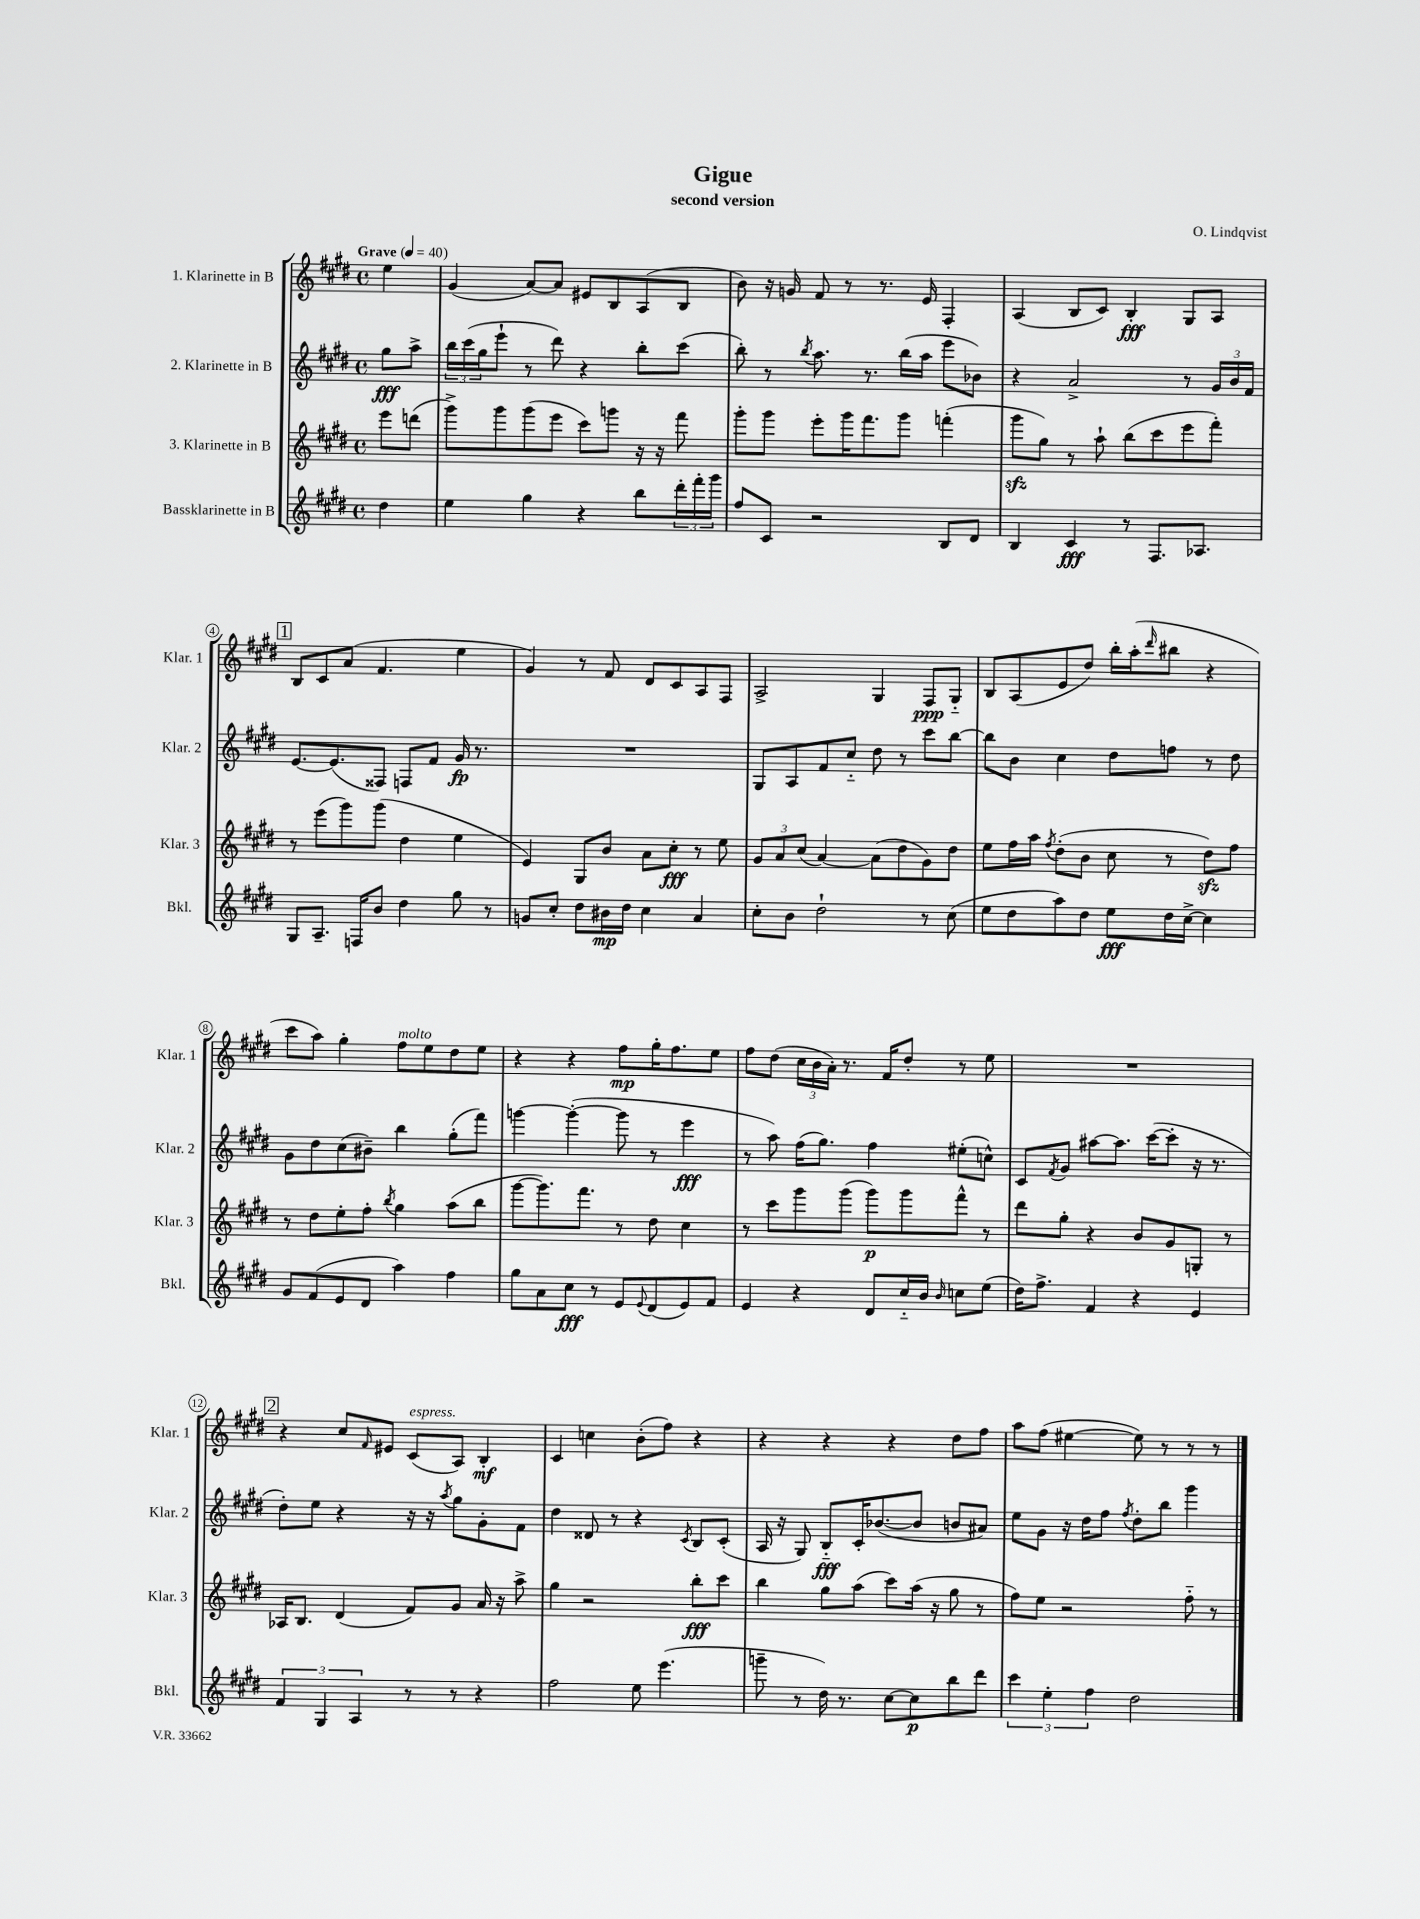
\header { title = "Gigue" composer = "O. Lindqvist" subtitle = "second version" }
<<
\new StaffGroup <<
\new Staff = "s0" \with { instrumentName = "1. Klarinette in B" shortInstrumentName = "Klar. 1" } {
    \clef treble \key e \major \defaultTimeSignature \time 4/4 \partial 4 \tempo "Grave" 4 = 40
    e''4 |
    gis'4( a'8~) a'8 eis'8 b8 a8( b8 |
    b'8) r16 g'16 fis'8 r8 r8. e'16 fis4-. |
    a4( b8 cis'8) b4-.\fff gis8 a8 |
    \mark \markup { \box "1" } b8 cis'8 a'8( fis'4. e''4 |
    gis'4) r8 fis'8 dis'8 cis'8 a8 fis8 |
    a2-> gis4 fis8\ppp gis8-_ |
    b8 a8( e'8 dis''8) b''16-. a''16-.( \grace { dis'''16 } bis''8 r4 |
    cis'''8 a''8) gis''4-. fis''8^\markup { \italic "molto" } e''8 dis''8 e''8 |
    r4 r4 fis''8\mp gis''16-. fis''8. e''8 |
    fis''8 dis''8( \tuplet 3/2 { cis''16 b'16 a'16-.) } r8. fis'16 dis''8-. r8 e''8 |
    R1 |
    \mark \markup { \box "2" } r4 cis''8 \grace { fis'16 } eis'8 cis'8^\markup { \italic "espress." }( a8) b4-.\mf |
    cis'4 c''4 b'8-.( fis''8) r4 |
    r4 r4 r4 dis''8 fis''8 |
    a''8 fis''8( eis''4~ eis''8) r8 r8 r8 \bar "|." |
}
\new Staff = "s1" \with { instrumentName = "2. Klarinette in B" shortInstrumentName = "Klar. 2" } {
    \clef treble \key e \major \defaultTimeSignature \time 4/4 \partial 4
    gis''8\fff a''8-> |
    \tuplet 3/2 { b''16 cis'''16( gis''16 } e'''8-! r8 dis'''8) r4 b''8-. cis'''8( |
    b''8-.) r8 \acciaccatura { b''8 } a''8. r8. b''16( a''16 e'''8 bes'8) |
    r4 a'2-> r8 \tuplet 3/2 { gis'16 b'16 fis'16 } |
    \mark \markup { \box "1" } e'8.~ e'8.( fisis8) f8 fis'8 gis'16\fp r8. |
    R1 |
    gis8 a8 fis'8 cis''8-_ dis''8 r8 cis'''8 b''8~ |
    b''8 b'8 cis''4 dis''8 f''8 r8 dis''8 |
    gis'8 dis''8 cis''8( bis'8--) b''4 gis''8-.( fis'''8) |
    g'''4~ g'''4~-.( g'''8 r8 e'''4\fff |
    r8 a''8) fis''16( gis''8.) fis''4 eis''8-.( c''8-^) |
    cis'8 \acciaccatura { fis'8 } gis'8 ais''8~ ais''8. cis'''16~( cis'''8-. r16 r8. |
    \mark \markup { \box "2" } dis''8-.) e''8 r4 r16 r16 \acciaccatura { a''8 } gis''8 gis'8-. fis'8 |
    dis''4 disis'8 r8 r4 \acciaccatura { cis'8 } b8 cis'8-.( |
    a16 r16 gis8) b8-_\fff cis'16-. bes'8.~( bes'8 b'8 ais'8) |
    e''8 gis'8 r16 dis''16 fis''8 \acciaccatura { fis''8 } dis''8-. b''8 gis'''4 \bar "|." |
}
\new Staff = "s2" \with { instrumentName = "3. Klarinette in B" shortInstrumentName = "Klar. 3" } {
    \clef treble \key e \major \defaultTimeSignature \time 4/4 \partial 4
    e'''8 d'''8( |
    gis'''8->) gis'''8 gis'''8( e'''8 cis'''8) g'''8 r16 r16 fis'''8 |
    gis'''8-. gis'''8 e'''8-. gis'''16 fis'''8. gis'''8 f'''4-.( |
    gis'''8\sfz gis''8) r8 a''8-! b''8( cis'''8 e'''8 fis'''8-.) |
    \mark \markup { \box "1" } r8 e'''8( gis'''8) gis'''8( dis''4 e''4 |
    e'4) gis8 b'8 a'8 cis''8-.\fff r8 e''8 |
    \tuplet 3/2 { gis'8 a'8 cis''8( } a'4~) a'8( dis''8 gis'8) dis''8 |
    e''8 fis''16 a''16 \acciaccatura { fis''8 } dis''8-.( b'8 cis''8 r8 dis''8\sfz) fis''8 |
    r8 dis''8 e''8-. fis''8-. \acciaccatura { b''8 } gis''4 a''8( b''8 |
    gis'''8~ gis'''8.) fis'''8. r8 dis''8 cis''4 |
    r8 cis'''8 gis'''8 gis'''8( gis'''8\p) gis'''8 fis'''8-^ r8 |
    dis'''8 gis''8-. r4 b'8 gis'8 g8-. r8 |
    \mark \markup { \box "2" } aes16 b8. dis'4( fis'8) gis'8 a'16 r16 a''8-> |
    gis''4 r2 b''8-.\fff cis'''8 |
    b''4 gis''8 a''8( cis'''8) a''16( r16 gis''8 r8 |
    fis''8) e''8 r2 fis''8-_ r8 \bar "|." |
}
\new Staff = "s3" \with { instrumentName = "Bassklarinette in B" shortInstrumentName = "Bkl." } {
    \clef treble \key e \major \defaultTimeSignature \time 4/4 \partial 4
    dis''4 |
    e''4 gis''4 r4 b''8 \tuplet 3/2 { dis'''16-. fis'''16-. gis'''16 } |
    fis''8 cis'8 r2 b8 dis'8 |
    b4 cis'4\fff r8 fis8. aes8. |
    \mark \markup { \box "1" } gis8 a8.-- f16 b'8 dis''4 gis''8 r8 |
    g'8 cis''8-. dis''8 bis'16\mp dis''16 cis''4 a'4 |
    cis''8-. b'8 dis''2-! r8 cis''8( |
    e''8 dis''8 a''8) dis''8 e''8\fff dis''16 cis''16~-> cis''4 |
    gis'8 fis'8( e'8 dis'8 a''4) fis''4 |
    gis''8 a'8 cis''8\fff r8 e'8 \appoggiatura { e'8 } dis'8( e'8) fis'8 |
    e'4 r4 dis'8 cis''16-_ b'16 \grace { b'16 } c''8 e''8( |
    dis''16) fis''8.-> fis'4 r4 e'4 |
    \mark \markup { \box "2" } \tuplet 3/2 { fis'4 gis4 a4 } r8 r8 r4 |
    fis''2 e''8 e'''4.( |
    g'''8-- r8 dis''16) r8. cis''8~ cis''8\p b''8 dis'''8 |
    \tuplet 3/2 { cis'''4 e''4-. fis''4 } dis''2 \bar "|." |
}
>>
>>
\layout { \context { \Score \override BarNumber.stencil = #(make-stencil-circler 0.1 0.3 ly:text-interface::print) } }
